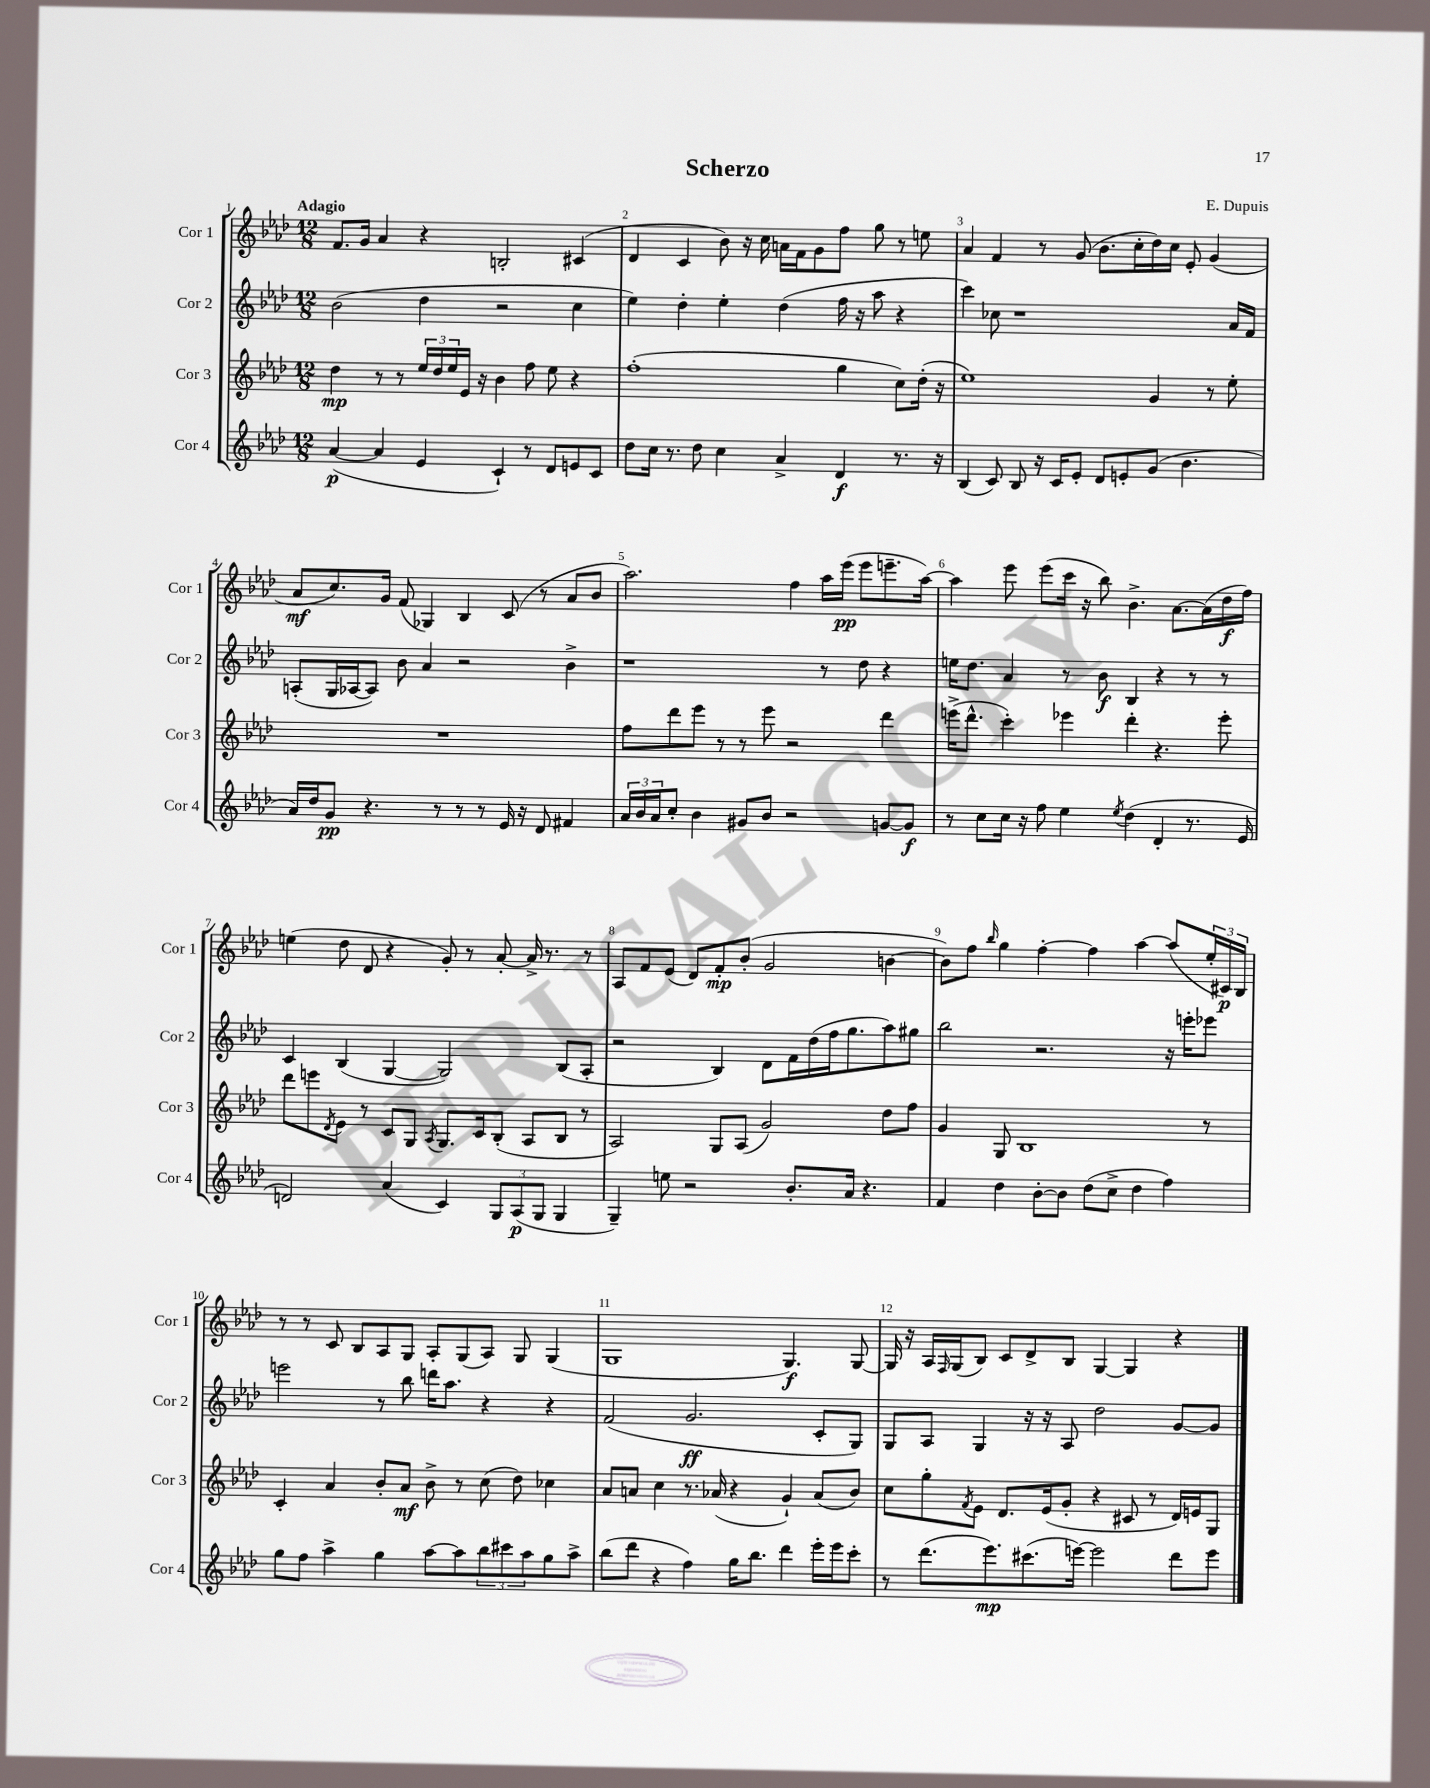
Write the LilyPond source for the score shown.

\header { title = "Scherzo" composer = "E. Dupuis" }
<<
\new StaffGroup <<
\new Staff = "s0" \with { instrumentName = "Cor 1" shortInstrumentName = "Cor 1" } {
    \clef treble \key aes \major \numericTimeSignature \time 12/8 \tempo "Adagio"
    f'8. g'16 aes'4 r4 b2-. cis'4( |
    des'4 c'4 bes'8) r16 c''16 a'16 f'16 g'8 f''8 g''8 r8 e''8 |
    aes'4 f'4 r8 g'8( bes'8. c''16-. des''16) c''16 ees'8-. g'4( |
    aes'8\mf c''8.) g'16 f'8( ges4) bes4 c'8( r8 aes'8 bes'8 |
    aes''2.) f''4 aes''16 ees'''16\pp( ees'''8 e'''8.-- aes''16~) |
    aes''4 ees'''8 ees'''8( c'''16 r16 bes''8) bes'4.-> aes'8.~ aes'16( des''16\f f''16) |
    e''4( des''8 des'8 r4 g'8-.) r8 aes'8~-. aes'16-> r8. r8 |
    aes8 f'8 ees'8( des'8) f'8-.\mp bes'8-.( g'2 b'4~ |
    b'8) f''8 \grace { bes''16 } g''4 f''4~-. f''4 aes''4~ aes''8( \tuplet 3/2 { ees''16-. cis'16\p) bes16 } |
    r8 r8 c'8 bes8 aes8 g8 aes8-. g8( aes8) g8 g4( |
    g1 g4.\f) g8~ |
    g16 r16 aes16 \grace { f16 } g16( bes8) c'8 des'8-> bes8 g4~ g4 r4 \bar "|." |
}
\new Staff = "s1" \with { instrumentName = "Cor 2" shortInstrumentName = "Cor 2" } {
    \clef treble \key aes \major \numericTimeSignature \time 12/8
    bes'2( des''4 r2 c''4 |
    ees''4) des''4-. ees''4-. des''4( f''16 r16 aes''8 r4 |
    c'''4) ces''8 r1 aes'16 f'16 |
    a8-.( g16 aes16~ aes8) bes'8 aes'4 r2 bes'4-> |
    r1 r8 des''8 r4 |
    e''16 des''8. aes'4 r8 bes'8\f bes4 r4 r8 r8 |
    c'4 bes4( g4~ g2) bes8( aes8-. |
    r2 bes4) des'8 f'16 des''16( f''16 g''8. aes''8) gis''8 |
    bes''2 r2. r16 e'''16-. ees'''8 |
    e'''2 r8 bes''8 d'''16 aes''8. r4 r4 |
    f'2( g'2.\ff c'8-. g8) |
    g8 aes8 g4 r16 r16 aes8 des''2 g'8~ g'8 \bar "|." |
}
\new Staff = "s2" \with { instrumentName = "Cor 3" shortInstrumentName = "Cor 3" } {
    \clef treble \key aes \major \numericTimeSignature \time 12/8
    des''4\mp r8 r8 \tuplet 3/2 { ees''16 des''16 ees''16 } ees'16 r16 bes'4 f''8 ees''8 r4 |
    f''1-.( g''4 c''8) des''16-.( r16 |
    ees''1) g'4 r8 ees''8-. |
    R1. |
    f''8 des'''8 ees'''8 r8 r8 ees'''8 r2 des'''4 |
    e'''16->( des'''8.-^ c'''4-.) ees'''4 des'''4-. r4. ees'''8-. |
    des'''8 e'''8 \acciaccatura { des'8 } ees'8 r8 c'8 g8 \acciaccatura { aes8 } g8. c'16 bes8-.( aes8 bes8 r8 |
    aes2) g8 aes8( g'2) des''8 f''8 |
    g'4 g8 bes1 r8 |
    c'4-. aes'4 bes'8-. aes'8\mf bes'8-> r8 c''8( des''8) ces''4 |
    aes'8 a'8 c''4 r8. aes'16( r4 g'4-!) aes'8( bes'8) |
    c''8 g''8-. \acciaccatura { f'8 } ees'8 des'8. ees'16( g'8-. r4 cis'8 r8 des'16) e'16 g8 \bar "|." |
}
\new Staff = "s3" \with { instrumentName = "Cor 4" shortInstrumentName = "Cor 4" } {
    \clef treble \key aes \major \numericTimeSignature \time 12/8
    aes'4~\p( aes'4 ees'4 c'4-!) r8 des'8 e'8 c'8 |
    des''8 c''16 r8. des''8 c''4 aes'4-> des'4\f r8. r16 |
    bes4( c'8) bes8 r16 c'16 ees'8-. des'8 e'8-. g'8( bes'4. |
    aes'16) des''16 g'8\pp r4. r8 r8 r8 ees'16 r16 des'8 fis'4 |
    \tuplet 3/2 { aes'16 bes'16 aes'16 } c''8-. bes'4 gis'8 bes'8 r2 g'8~ g'8\f |
    r8 c''8 c''16 r16 f''8 ees''4 \acciaccatura { ees''8 } des''4( des'4-. r8. ees'16 |
    d'2) aes'4( c'4) \tuplet 3/2 { g8 aes8\p( g8 } g4 |
    g4--) e''8 r2 bes'8.-. aes'16 r4. |
    f'4 des''4 bes'8~-. bes'8 des''8( c''8-> des''4 f''4) |
    g''8 f''8 aes''4-> g''4 aes''8~ aes''8 \tuplet 3/2 { bes''8 cis'''8 aes''8 } g''8 aes''8-> |
    bes''8( des'''8 r4 f''4) g''16 bes''8. des'''4 ees'''16-. ees'''16 c'''8-. |
    r8 des'''8.( ees'''8.\mp) cis'''8.( e'''16~) e'''2 des'''8 e'''8 \bar "|." |
}
>>
>>
\layout { \context { \Score \override BarNumber.break-visibility = ##(#f #t #t) barNumberVisibility = #all-bar-numbers-visible } }
